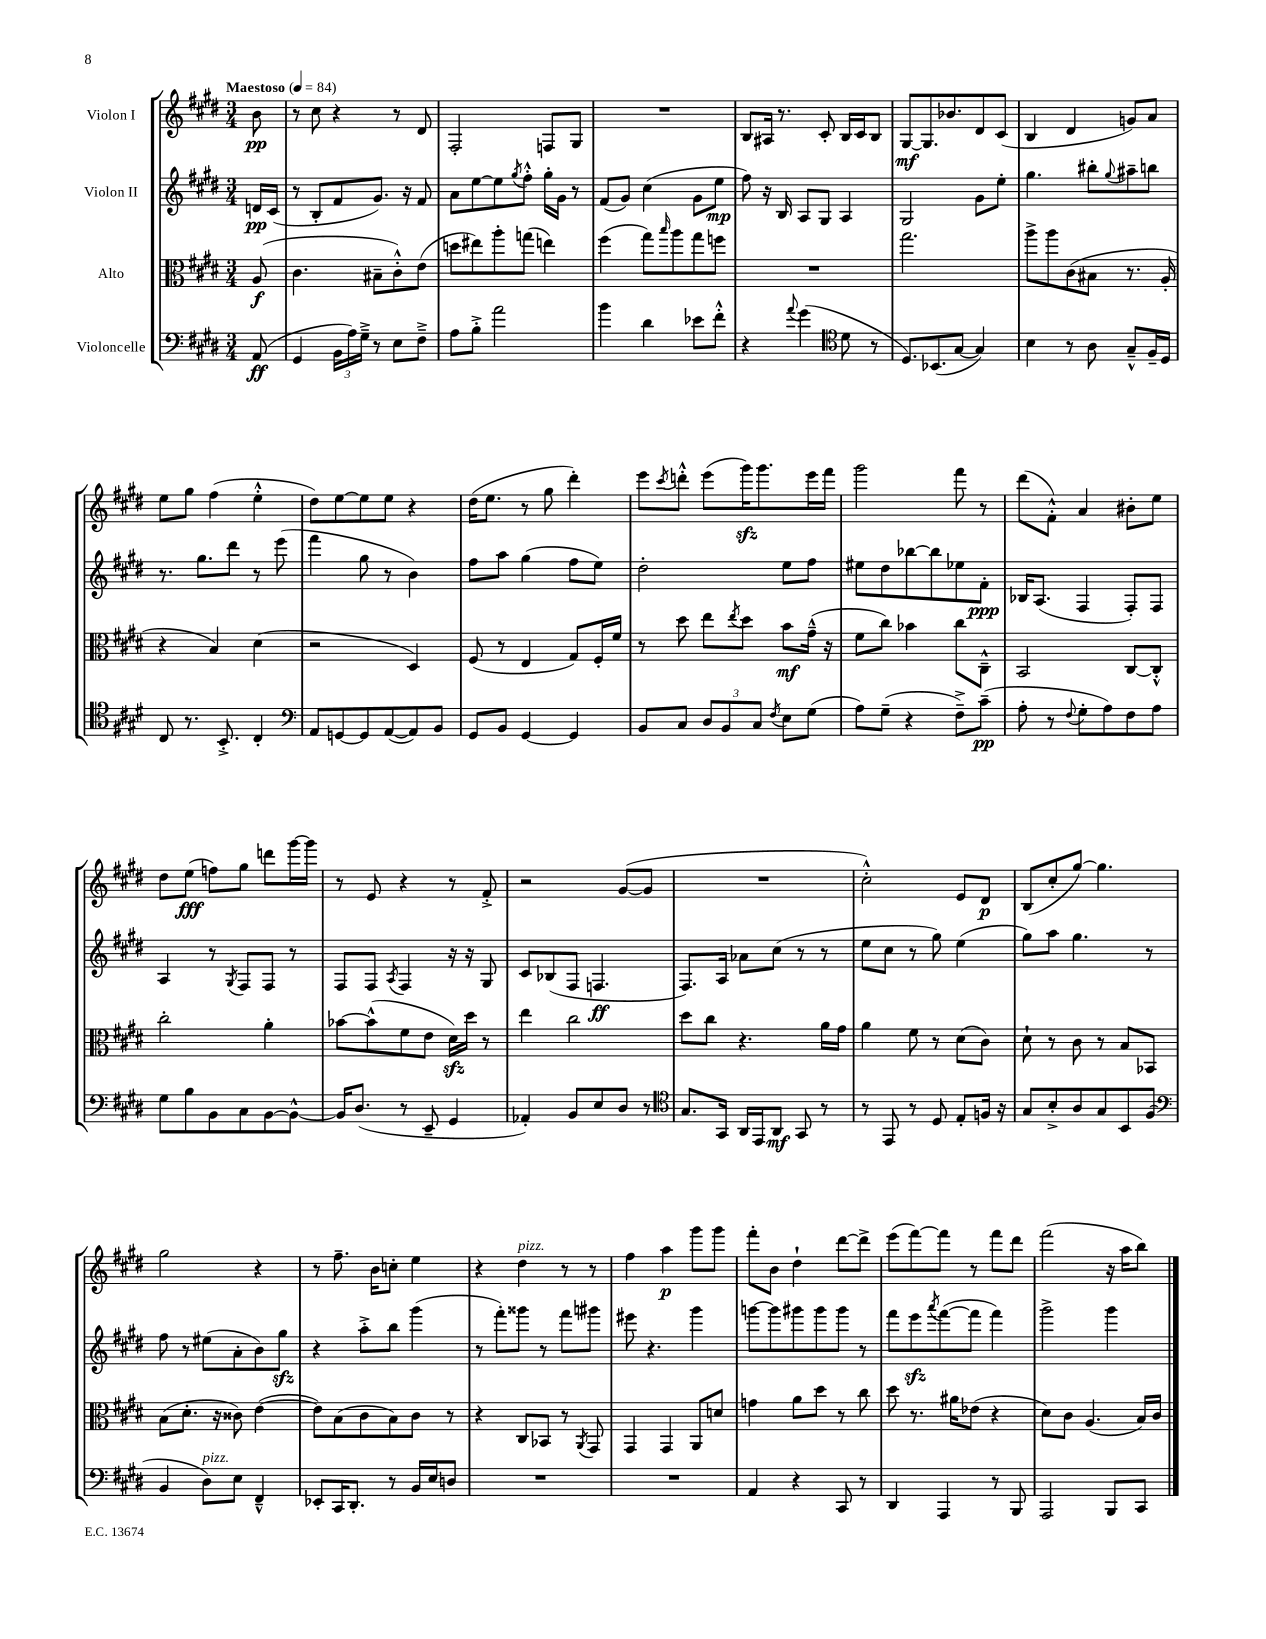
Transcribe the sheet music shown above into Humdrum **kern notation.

**kern	**kern	**kern	**kern
*staff4	*staff3	*staff2	*staff1
*clefF4	*clefC3	*clefG2	*clefG2
*k[f#c#g#d#]	*k[f#c#g#d#]	*k[f#c#g#d#]	*k[f#c#g#d#]
*M3/4	*M3/4	*M3/4	*M3/4
*MM84	*MM84	*MM84	*MM84
(8AA	(8A	16d	8b
.	.	(16c#	.
=	=	=	=
4GG#	4.c#	8r	8r
.	.	8B'	8cc#
24BB	.	8f#	4r
24A)	.	.	.
24G#~^	.	.	.
8r	8B#~	8.g#)	.
8E	8c#'^^)	.	8r
.	.	16r	.
8F#~^	(8e	8f#	8d#
=	=	=	=
8A	8dd	8a	2F#'
8B'^	8ee#)	[8ee	.
2a	8aa'	8ee]	.
.	.	8qgg#	.
.	(8gg	8ff#'^^	.
.	4ee)	16gg#'	8F
.	.	16g#	.
.	.	8r	8G#
=	=	=	=
4b	(4ff#	(8f#	2.r
.	.	8g#)	.
4d#	8gg#)	(4cc#	.
.	16qqbb	.	.
.	8aa	.	.
8e-	8gg#	8g#	.
8f#'^^	8ff	8ee	.
=	=	=	=
4r	2.r	8ff#)	8B
.	.	16r	16A#
.	.	16B	8.r
8qqa	.	.	.
(4g#	.	8A	.
.	.	8G#	8c#'
*clefC4	*	*	*
8d#	.	4A	16B
.	.	.	16c#
8r	.	.	8B
=	=	=	=
8.D#)	2.gg#	2G#	[8G#
.	.	.	8.G#]
(8.BB-	.	.	.
.	.	.	8.b-
[8G#	.	.	.
4G#])	.	8g#	8d#
.	.	8ee'	(8c#
=	=	=	=
4B	8aa^	4.gg#	4B
.	8aa	.	.
8r	(8c#	.	4d#
8A	8B#	8bb#'	.
.	.	8qqgg#	.
8G#~^^	8.r	8aa#~	8g)
16F#~	.	8bb	8a
16D#	16A'	.	.
=	=	=	=
8C#	4r	8.r	8ee
8.r	.	.	8gg#
.	.	8.gg#	.
.	4B)	.	(4ff#
8.BB'^	.	.	.
.	.	8ddd#	.
4C#'	(4d#	8r	4ee'^^
.	.	(8eee	.
=	=	=	=
*clefF4	*	*	*
8AA	2r	4fff#	8dd#)
[8GG	.	.	[8ee
8GG]	.	8gg#	8ee]
([8AA	.	8r	8ee
8AA])	4D#)	4b)	4r
8BB	.	.	.
=	=	=	=
8GG#	(8F#	8ff#	(16dd#
.	.	.	8.ee
8BB	8r	8aa	.
[4GG#	4E	(4gg#	8r
.	.	.	8gg#
4GG#]	8G#)	8ff#	4ddd#')
.	16F#'	8ee)	.
.	16f#	.	.
=	=	=	=
8BB	8r	2dd#'	8eee
.	.	.	8qccc#
8C#	8dd#	.	8ddd'^^
12D#	8ee	.	(8eee
12BB	.	.	.
.	8qee	.	.
.	8dd#	.	16ggg#)
12C#	.	.	.
.	.	.	8.ggg#
8qF#	.	.	.
8E	8b	8ee	.
(8G#	(16g#~^^	8ff#	16eee
.	16r	.	16fff#
=	=	=	=
8A)	8f#	8ee#	2ggg#
(8G#~	8cc#)	8dd#	.
4r	4b-	[8bb-	.
.	.	8bb-]	.
8F#~^)	8cc#	8ee-	8fff#
(8c#~	8C#~^^	8f#'	8r
=	=	=	=
8A'	2BB	16B-	(8ddd#
.	.	(8.A	.
8r	.	.	8f#'^^)
8qqF#	.	.	.
8G#'	.	4F#	4a
8A)	.	.	.
8F#	[8C#	8F#')	8b#'
8A	8C#'^^]	8F#	8ee
=	=	=	=
8G#	2cc#'	4A	8dd#
8B	.	.	(8ee
8BB	.	8r	8ff)
.	.	8qG#	.
8C#	.	8F#	8gg#
[8BB	4a'	8F#	8ddd
8BB^^_	.	8r	[16ggg#
.	.	.	16ggg#]
=	=	=	=
16BB]	[8b-	8F#	8r
(8.D#	.	.	.
.	(8b-^^]	8F#	8e
.	.	8qA	.
8r	8f#	4F#	4r
8EE~	8e	.	.
4GG#	16d#)	16r	8r
.	16dd#	16r	.
.	8r	8G#	8f#'^
=	=	=	=
4AA-')	4ee	8c#	2r
.	.	(8B-	.
8BB	2cc#	8F#	.
8E	.	4.F	.
8D#	.	.	([8g#
8r	.	.	8g#]
=	=	=	=
*clefC4	*	*	*
8.G#	8dd#	8.F#)	2.r
.	8cc#	.	.
16GG#	.	16A	.
16AA	4.r	8a-	.
16EE	.	.	.
8AA	.	(8cc#	.
8GG#	.	8r	.
8r	16a	8r	.
.	16g#	.	.
=	=	=	=
8r	4a	8ee	2cc#'^^)
8EE	.	8cc#	.
8r	8f#	8r	.
8D#	8r	8gg#)	.
8E'	(8d#	(4ee	8e
16F	8c#)	.	8d#
16r	.	.	.
=	=	=	=
8G#	8d#`	8gg#)	(8B
8B'^	8r	8aa	8cc#'
8A	8c#	4.gg#	[8gg#)
8G#	8r	.	4.gg#]
8BB	8B	.	.
(8F#	8BB-	8r	.
=	=	=	=
*clefF4	*	*	*
4BB	(8B	8ff#	2gg#
.	8.d#'	8r	.
8D#)	.	(8ee#	.
.	16r	.	.
8E	8c##)	8a'	.
4FF#~^^	([4e	8b)	4r
.	.	8gg#	.
=	=	=	=
8EE-'	8e])	4r	8r
16CC#	(8B	.	8.ff#~
8.DD#'	.	.	.
.	8c#	8aa'^	.
.	.	.	16b
8r	8B)	8bb	8cc'
16BB	8c#	(4ggg#	4ee
16E	.	.	.
8D	8r	.	.
=	=	=	=
2.r	4r	8r	4r
.	.	8fff#')	.
.	8C#	8ggg##	4dd#
.	8BB-	8r	.
.	8r	8fff#	8r
.	8qAA	.	.
.	8GG#	8ggg#	8r
=	=	=	=
2.r	4GG#	8eee#	4ff#
.	.	4.r	.
.	4GG#	.	4aa
.	8AA	4ggg#	8ggg#
.	8d	.	8ggg#
=	=	=	=
4AA	4g	[8ggg	8fff#'
.	.	8ggg]	8b
4r	8a	8ggg#	4dd#`
.	8dd#	8ggg#	.
8CC#	8r	8ggg#	[8ddd#
8r	8cc#	8r	8ddd#^]
=	=	=	=
4DD#	8dd#	8fff#	(8eee
.	8.r	8eee	[8fff#)
.	.	8qaaa	.
4AAA	.	([8fff#	8fff#]
.	16a#	.	.
.	(8e-	8fff#]	8r
8r	4r	4fff#)	8fff#
8BBB	.	.	8ddd#
=	=	=	=
2AAA	8d#)	2ggg#^	(2fff#
.	8c#	.	.
.	(4.A	.	.
8BBB	.	4ggg#	16r
.	.	.	16aa
8CC#	16B)	.	8bb)
.	16c#	.	.
==	==	==	==
*-	*-	*-	*-
